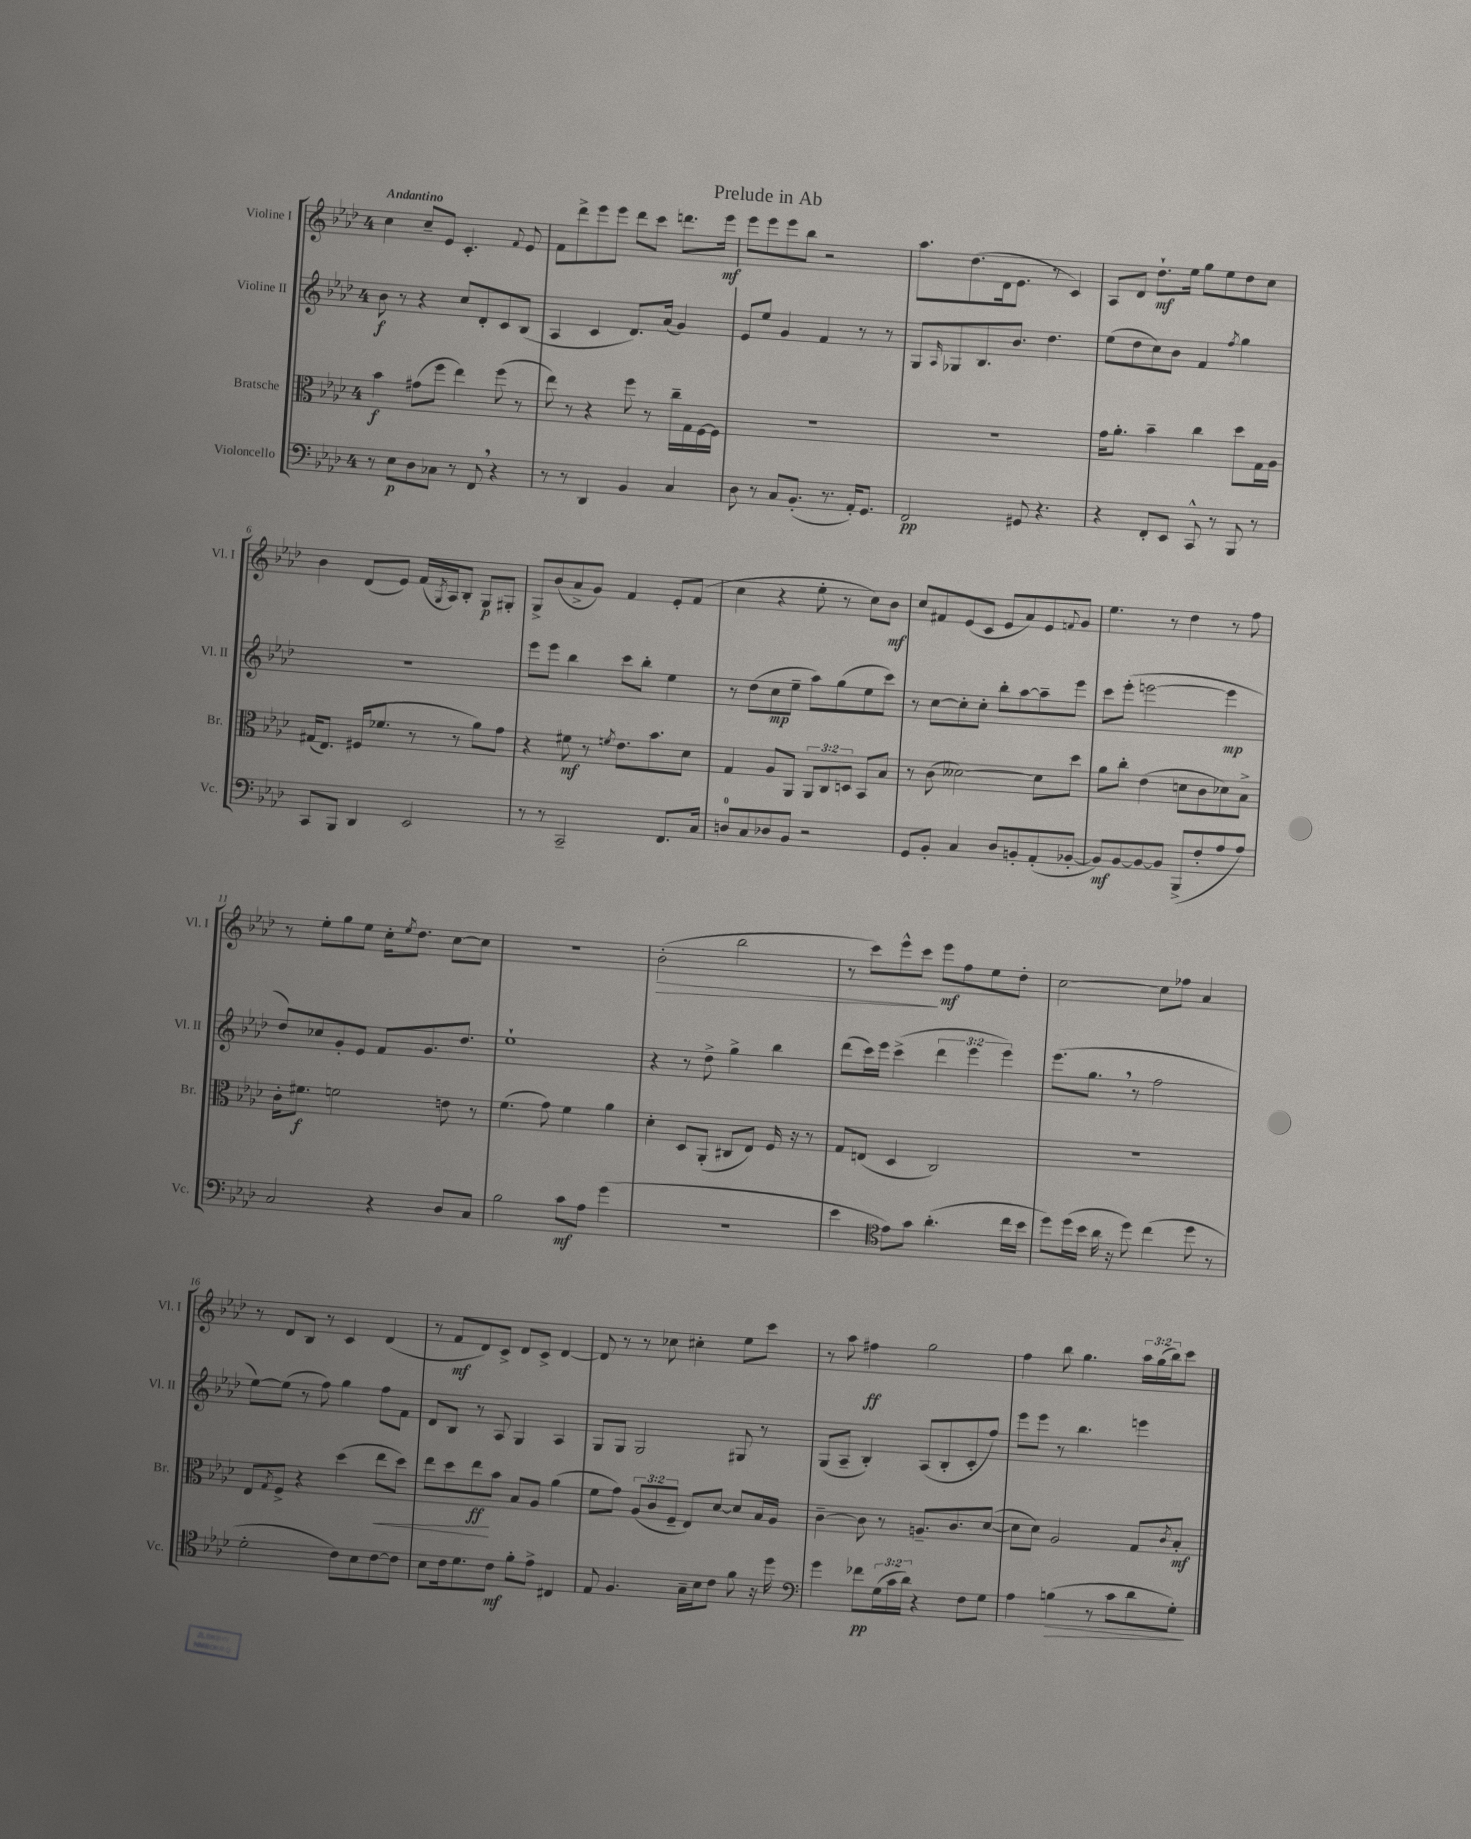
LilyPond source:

\header { title = "Prelude in Ab" }
<<
\new StaffGroup <<
\new Staff = "s0" \with { instrumentName = "Violine I" shortInstrumentName = "Vl. I" } {
    \clef treble \key aes \major \once \override Staff.TimeSignature.style = #'single-digit \time 4/4 \override Staff.TupletNumber.text = #tuplet-number::calc-fraction-text \tempo "Andantino"
    c''4 c''8-- ees'8 c'4.-. \appoggiatura { f'8 } ees'8 |
    f'8 des'''8-> ees'''8 ees'''8 des'''8 c'''8 d'''8. ees'''16\mf |
    ees'''8 ees'''8 ees'''8 bes''8 r2 |
    aes''8. des''8.( des'16 ees'8. r8 c'4) |
    aes8 des'8 des''8.-!\mf ees''16 g''8 ees''8 des''8 c''8 |
    bes'4 des'8( ees'8) f'16( \acciaccatura { g8 } aes16) bes8-. g8\p gis8-. |
    g8-> bes'8( aes'8-> g'8) f'4 ees'8-. f'8( |
    c''4 r4 ees''8-. r8 c''8) bes'8\mf |
    c''8 fis'8 ees'8( c'8 ees'8 aes'8) ees'8 \appoggiatura { f'8 } g'8 |
    ees''4. r8 des''4 r8 f''8 |
    r8 ees''8-. g''8 ees''8 c''16-. \acciaccatura { ees''8 } des''8. c''8~ c''8 |
    R1 |
    bes'2-.\>( bes''2 |
    r8 c'''8) ees'''8-^ c'''8\! ees'''8\mf f''8 ees''8 des''8-. |
    c''2~ c''8 fes''8 aes'4 |
    r8 des'8 bes8 r8 c'4 des'4( |
    r8 f'8\mf des'8) c'8-> des'8 c'8-> des'4~ |
    des'8 r8 r8 ces''8 cis''4-. ees''8 c'''8 |
    r8 aes''8 fis''4\ff g''2 |
    f''4 bes''8 g''4. \tuplet 3/2 { aes''16 g''16( bes''16) } c'''8 \bar "|." |
}
\new Staff = "s1" \with { instrumentName = "Violine II" shortInstrumentName = "Vl. II" } {
    \clef treble \key aes \major \once \override Staff.TimeSignature.style = #'single-digit \time 4/4 \override Staff.TupletNumber.text = #tuplet-number::calc-fraction-text
    bes'8\f r8 r4 c''8 des'8-. c'8 bes8( |
    aes4 c'4 des'8.) aes'16( g'4) |
    ees'8 ees''8 g'4 f'4 r8 r8 |
    g8 \grace { aes16 } ges8 bes8. bes'8. des''4. |
    ees''8( des''8 c''8) bes'8 f'4 \acciaccatura { f''8 } g''4 |
    R1 |
    ees'''8 ees'''8 bes''4 c'''8 bes''8-. ees''4 |
    r8 des''8( c''8\mp ees''8-- aes''8) g''8( ees''8 c'''8) |
    r8 c''8~ c''8-. c''8-. bes''8-. aes''8~ aes''8-- ees'''8 |
    c'''8 ees'''8-.( e'''2~ e'''4\mp |
    des''8) ces''8 g'8-. ees'8 f'8 g'8. des''8. |
    ees''1-! |
    r4 r8 des''8-> g''4-> bes''4 |
    des'''8( c'''16) ees'''16 c'''4->( \tuplet 3/2 { des'''4 ees'''4 ees'''4) } |
    ees'''8.( g''8. \breathe r8 f''2 |
    ees''8~) ees''8( r8 f''8) g''4 f''8 f'8 |
    des'8 bes8 r8 aes8 g4 aes4 |
    g8 g8 g2 gis8 r8 |
    g8( aes8-- bes4-.) aes8( bes8-. c'8-. f''8) |
    ees'''8 ees'''8 r8 bes''4. e'''4 \bar "|." |
}
\new Staff = "s2" \with { instrumentName = "Bratsche" shortInstrumentName = "Br." } {
    \clef alto \key aes \major \once \override Staff.TimeSignature.style = #'single-digit \time 4/4 \override Staff.TupletNumber.text = #tuplet-number::calc-fraction-text
    bes'4\f gis'8( f''8 ees''4) f''8( r8 |
    ees''8) r8 r4 f''8 r8 c''16-- g16 f16~ f16 |
    R1 |
    R1 |
    g'16 aes'8.-. bes'4-- c''4 des''8 g16 aes16 |
    gis16( ees8.) fis16( fes'8. r8 r8 aes'8) g'8 |
    r4 fis'8\mf r8 \acciaccatura { f'8 } ees'8. bes'8. des'8 |
    g4 aes8 aes,8 \tuplet 3/2 { aes,8 c8 d8 } bes,8 bes8 |
    r8 c'8( deses'2~) deses'8 des''8 |
    aes'8 c''8-. ees'4( d'8 c'8 des'8) bes8-> |
    c'16-. fis'8.\f f'2 e'8 r8 |
    f'4.( g'8) f'4 aes'4 |
    des'4-. des8 aes,8-.( cis8 ees8) f16 r16 r8 |
    g8 e8( des4 c2) |
    R1 |
    ees8 \acciaccatura { g8 } f8-> r4 des''4( ees''8\< des''8) |
    ees''8 des''8 ees''8\ff\! bes'8 bes8 aes8 aes'4( |
    f'8 g'8) \tuplet 3/2 { aes8( c'8 f8-- } ees8) des'8~ des'8 bes16 aes16 |
    c'4~-- c'8 r8 a8.-- c'8. des'8~( |
    des'8 des'8) aes2 g8 \acciaccatura { c'8 } bes8-.\mf \bar "|." |
}
\new Staff = "s3" \with { instrumentName = "Violoncello" shortInstrumentName = "Vc." } {
    \clef bass \key aes \major \once \override Staff.TimeSignature.style = #'single-digit \time 4/4 \override Staff.TupletNumber.text = #tuplet-number::calc-fraction-text
    r8 ees8\p des8 ces8 r8 f,8 \breathe r4 |
    r8 r8 des,4 bes,4 c4 |
    des8 r8 c8 bes,8.-.( r8. aes,16-.) g,8. |
    f,2\pp gis,8 r4. |
    r4 f,8-. ees,8 c,8-^ r8 bes,,8 r8 |
    c,8 bes,,8 des,4 ees,2 |
    r8 r8 c,2-- f,8. c16 |
    d8-0 c8 des8 bes,8 r2 |
    g,8 bes,8-. c4 des8 b,8-. aes,8-.( bes,8~-. |
    bes,8\mf) bes,8~ bes,8~ bes,8 bes,,8->( f8-. aes8 aes8) |
    c2 r4 des8 c8 |
    bes2 c'8\mf aes8 g'4( |
    R1 |
    ees'4 \clef tenor ees'8) g'8 aes'4.-.( c''16 bes'16 |
    des''8) des''16( bes'16 aes'16 r16 des''8) c''4( des''8 r8 |
    des'2-. c'8) bes8 c'8~ c'8 |
    bes8 c'16 des'8. c'8\mf f'8-. ees'8-> cis4 |
    ees8 f4. g16-- bes16 c'8 f'8 r16 des''16 |
    \clef bass g'4 fes'8\pp \tuplet 3/2 { g16( c'16 des'16) } r4 f8 g8 |
    aes4 b4\>( r8 c'8 des'8 g8-.\!) \bar "|." |
}
>>
>>
